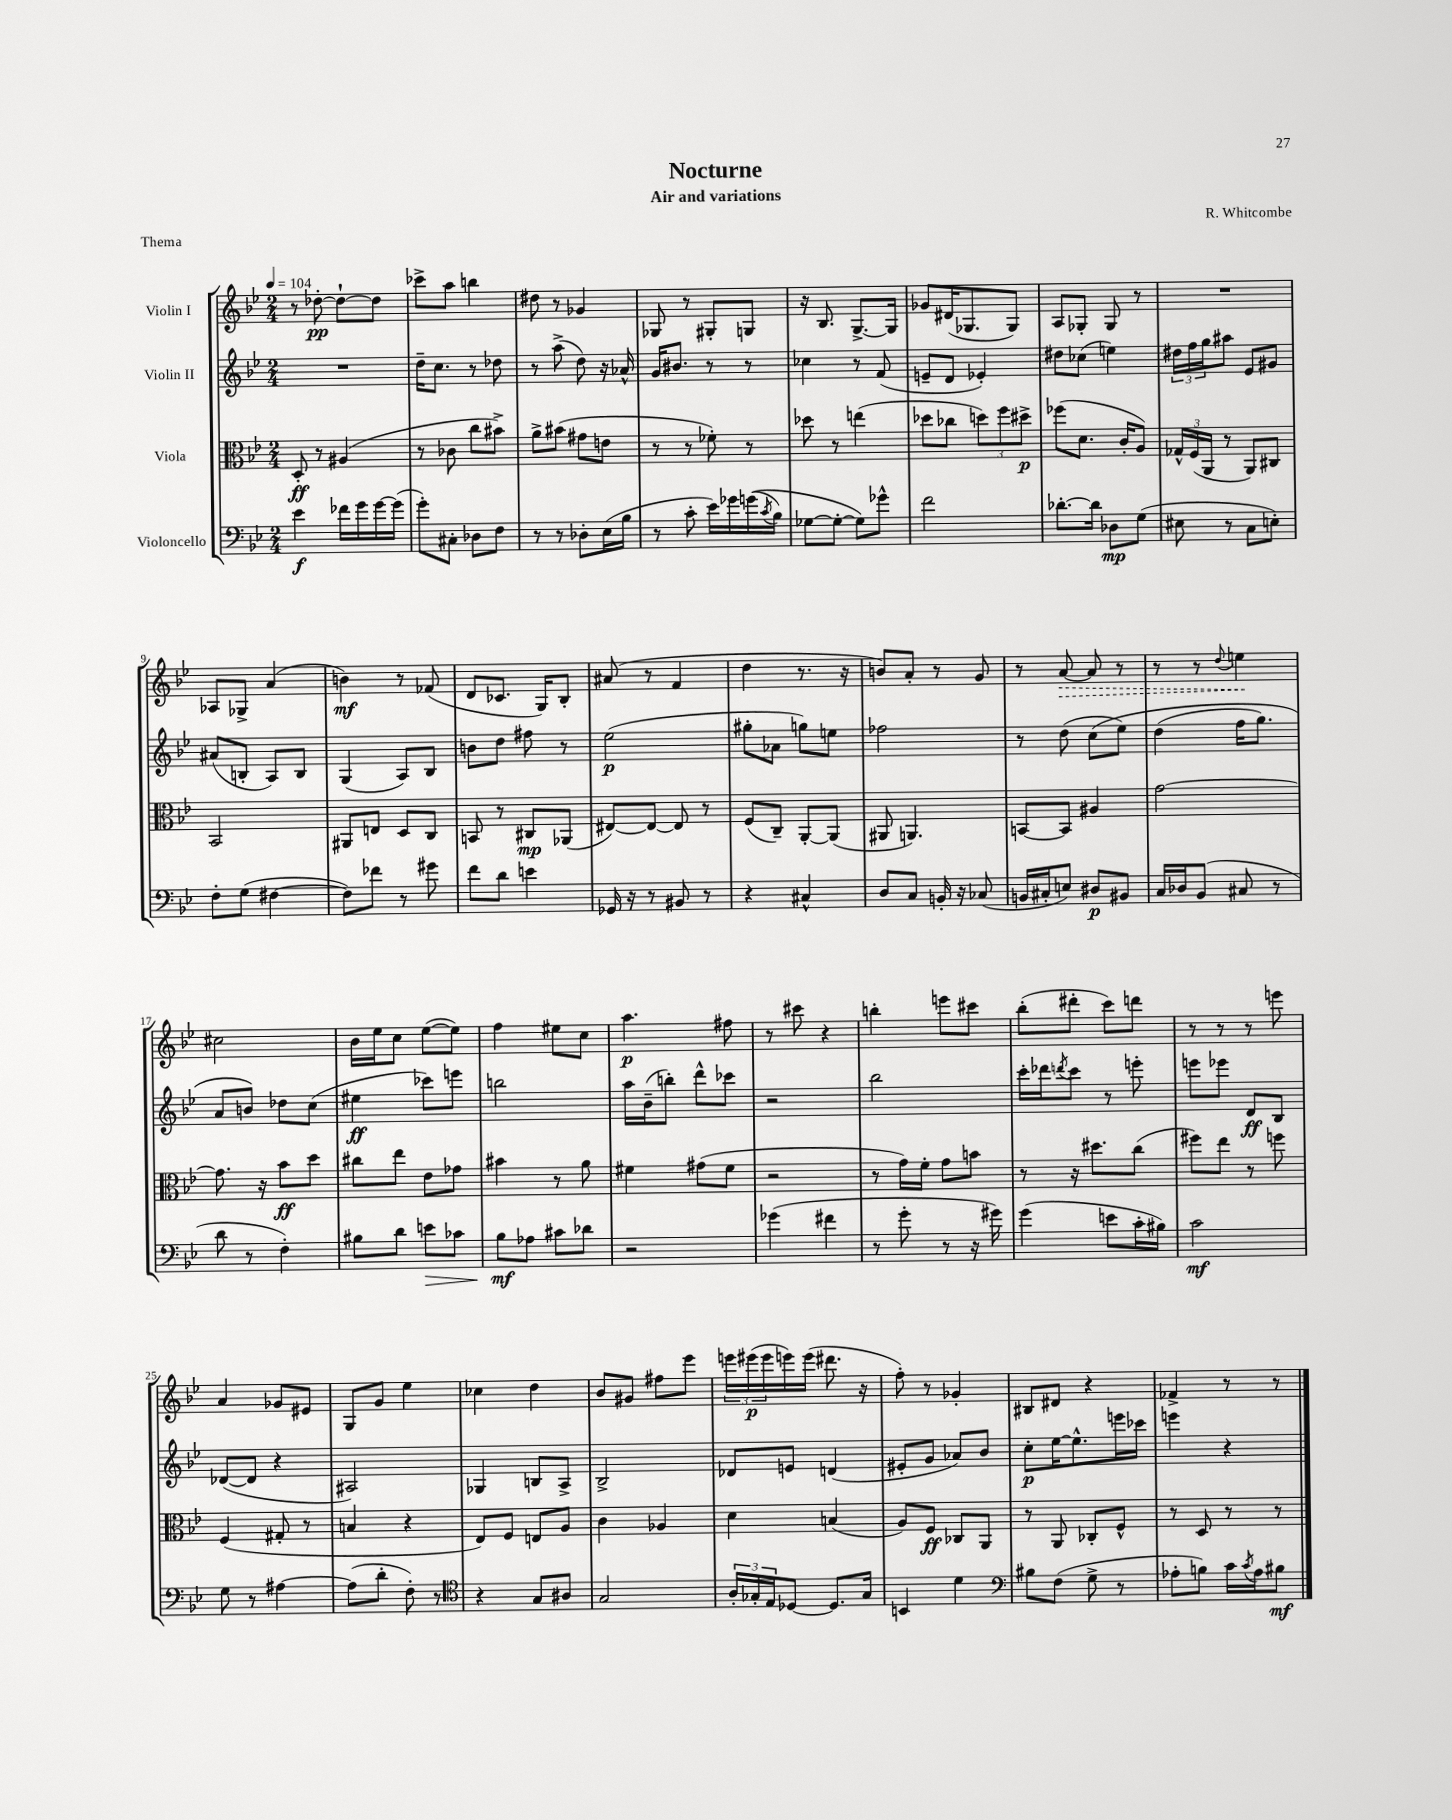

**kern	**dynam	**kern	**dynam	**kern	**dynam	**kern	**dynam
*part4	*part4	*part3	*part3	*part2	*part2	*part1	*part1
*staff4	*staff4	*staff3	*staff3	*staff2	*staff2	*staff1	*staff1
*I"Violoncello	*	*I"Viola	*	*I"Violin II	*	*I"Violin I	*
*clefF4	*	*clefC3	*	*clefG2	*	*clefG2	*
*k[b-e-]	*	*k[b-e-]	*	*k[b-e-]	*	*k[b-e-]	*
*M2/4	*	*M2/4	*	*M2/4	*	*M2/4	*
*MM104	*	*MM104	*	*MM104	*	*MM104	*
=1	=1	=1	=1	=1	=1	=1	=1
4e-\	f	8D'/	ff	2r	.	8r	.
.	.	8r	.	.	.	[8dd-X'\	pp
16f-X\LL	.	(4A#X/	.	.	.	8dd-`\L_	.
16g\	.	.	.	.	.	.	.
[16g\	.	.	.	.	.	8dd-\J]	.
(16g\JJ]	.	.	.	.	.	.	.
=2	=2	=2	=2	=2	=2	=2	=2
8g'\L)	.	8r	.	16dd~\KL	.	8ccc-X^\L	.
.	.	.	.	8.cc\J	.	.	.
8C#X'\J	.	8c-X\	.	.	.	8aa\J	.
8D-X\L	.	8cc\L	.	8r	.	4bbn\	.
8F\J	.	8b#X^\J)	.	8dd-X\	.	.	.
=3	=3	=3	=3	=3	=3	=3	=3
8r	.	8a^\L	.	8r	.	8dd#X\	.
8r	.	(8b#X\J	.	(8aa^\	.	8r	.
8D-X'\L	.	8g#X\L	.	8dd\)	.	4g-X/	.
(16E-\L	.	8en\J	.	16r	.	.	.
16B-\JJ	.	.	.	16a-X^^/	.	.	.
=4	=4	=4	=4	=4	=4	=4	=4
8r	.	8r	.	16g/KL	.	8G-X/	.
.	.	.	.	8.b#X/J	.	.	.
8c'\	.	8r	.	.	.	8r	.
16e-\LL)	.	8f-X'\)	.	8r	.	8G#X'/L	.
16g-X\	.	.	.	.	.	.	.
((16gn\	.	8r	.	8r	.	8Gn/J	.
8qc/	.	.	.	.	.	.	.
16B-\JJ)	.	.	.	.	.	.	.
=5	=5	=5	=5	=5	=5	=5	=5
[8G-X\L	.	8dd-X\	.	4cc-X\	.	16r	.
.	.	.	.	.	.	8.B-/	.
8G-'\J_	.	8r	.	.	.	.	.
8G-\L])	.	(4een\	.	8r	.	[8.G^/L	.
8g-X^^\J	.	.	.	(8f/	.	.	.
.	.	.	.	.	.	16G/Jk]	.
=6	=6	=6	=6	=6	=6	=6	=6
2f\	.	8dd-X\L	.	8en~/L	.	8g-X/L	.
.	.	8cc-X\J	.	8d/J	.	(16d#X/K	.
.	.	.	.	.	.	8.G-X/	.
.	.	12ddn\L)	.	4e-X'/)	.	.	.
.	.	12ff\	.	.	.	.	.
.	.	.	.	.	.	8G-/J)	.
.	.	12dd#X^\J	p	.	.	.	.
=7	=7	=7	=7	=7	=7	=7	=7
[8.d-X'\L	.	(8ff-X\L	.	8dd#X\L	.	8A/L	.
.	.	8.d\J	.	(8cc-X\J	.	8G-X'/J	.
16d-\Jk]	.	.	.	.	.	.	.
8D-X\L	mp	.	.	4een\)	.	8G-/	.
.	.	16c'/KL	.	.	.	.	.
(8G\J	.	8A/J)	.	.	.	8r	.
=8	=8	=8	=8	=8	=8	=8	=8
8E#X\	.	24G-X^^/LL	.	24dd#X\LL	.	2r	.
.	.	(24F/	.	24ff\	.	.	.
.	.	24AA/JJ	.	24gg\J	.	.	.
8r	.	8r	.	8aa#X\J	.	.	.
8C\L	.	8AA/L)	.	8e-/L	.	.	.
8En'\J)	.	8C#X/J	.	8g#X/J	.	.	.
!!LO:LB:g=z
=9	=9	=9	=9	=9	=9	=9	=9
8F'\L	.	2BB-/	.	(8a#X/L	.	8A-X/L	.
(8G\J	.	.	.	8Bn'/J	.	8G-X^/J	.
[4F#X\	.	.	.	8A/L)	.	(4a/	.
.	.	.	.	8B/J	.	.	.
=10	=10	=10	=10	=10	=10	=10	=10
8F#\L])	.	8AA#X/L	.	(4G/	.	4bn\)	mf
8f-X\J	.	8En/J	.	.	.	.	.
8r	.	8D/L	.	8A/L)	.	8r	.
8g#X\	.	8C/J	.	8B-/J	.	(8f-X/	.
=11	=11	=11	=11	=11	=11	=11	=11
8f\L	.	8BBn/	.	8bn\L	.	8d/L	.
8d\J	.	8r	.	8dd\J	.	8.c-X/J	.
4en\	.	8C#X/L	mp	8ff#X\	.	.	.
.	.	.	.	.	.	16G/KL)	.
.	.	(8AA-X/J	.	8r	.	8B-'/J	.
=12	=12	=12	=12	=12	=12	=12	=12
16GG-X/	.	[8E#X/L)	.	(2ee-\	p	(8a#X/	.
16r	.	.	.	.	.	.	.
8r	.	8E#/J_	.	.	.	8r	.
8BB#X/	.	8E#/]	.	.	.	4f/	.
8r	.	8r	.	.	.	.	.
=13	=13	=13	=13	=13	=13	=13	=13
4r	.	(8F/L	.	8gg#X'\L	.	4dd\	.
.	.	8C~/J)	.	8a-X\J	.	.	.
4C#X^^/	.	[8AA'/L	.	8ggn\L)	.	8.r	.
.	.	(8AA/J]	.	8een\J	.	.	.
.	.	.	.	.	.	16r	.
=14	=14	=14	=14	=14	=14	=14	=14
8D/L	.	8AA#X/	.	2ff-X\	.	8bn/L)	.
8C/J	.	4.AAn/)	.	.	.	8a'/J	.
16BBn'/	.	.	.	.	.	8r	.
16r	.	.	.	.	.	.	.
(8C-X/	.	.	.	.	.	8g/	.
=15	=15	=15	=15	=15	=15	=15	=15
16BBn/LL	.	[8BBn/L	.	8r	.	8r	.
16C#X'/J	.	.	.	.	.	.	.
!	!	!	!	!	!	!	!LO:HP:b
8En/J)	.	8BB/J]	.	(8dd\	.	[8a/	>
8D#X/L	p	4A#X/	.	(8cc\L	.	8a/]	.
8BB#X/J	.	.	.	8ee-\J)	.	8r	.
=16	=16	=16	=16	=16	=16	=16	=16
16C/LL	.	[2g\	.	(4dd\	.	8r	.
16D-X/J	.	.	.	.	.	.	.
(8BB-/J	.	.	.	.	.	8r	.
.	.	.	.	.	.	8qqdd/	.
8C#X/	.	.	.	16ff\KL	.	4een\	.
.	.	.	.	8.gg\J)	.	.	.
8r	.	.	.	.	.	.	.
.	.	.	.	.	.	.	]
!!LO:LB:g=z
=17	=17	=17	=17	=17	=17	=17	=17
8d\	.	8.g\]	.	8a/L	.	2cc#X\	.
8r	.	.	.	8bn/J)	.	.	.
.	.	16r	.	.	.	.	.
4F'\)	.	8b-\L	ff	8dd-X\L	.	.	.
.	.	8dd\J	.	(8cc\J	.	.	.
=18	=18	=18	=18	=18	=18	=18	=18
8B#X\L	.	8cc#X\L	.	4ee#X\	ff	16b-\LL	.
.	.	.	.	.	.	16ee-\J	.
8d\J	.	8ee-\J	.	.	.	8cc\J	.
!	!LO:HP:b	!	!	!	!	!	!
8en\L	>	8e-\L	.	8ccc-X\L)	.	([8ee-\L	.
8c-X\J	.	8g-X\J	.	8eeen\J	.	8ee-\J])	.
=19	=19	=19	=19	=19	=19	=19	=19
8B-\L	mf	4b#X\	.	2bbn\	.	4ff\	.
8A-X\J	]	.	.	.	.	.	.
8c#X\L	.	8r	.	.	.	8ee#X\L	.
8d-X\J	.	8a\	.	.	.	8cc\J	.
=20	=20	=20	=20	=20	=20	=20	=20
2r	.	4f#X\	.	16aa\LL	.	4.aa\	p
.	.	.	.	(16b-~\J	.	.	.
.	.	.	.	8bbn'\J)	.	.	.
.	.	(8g#X\L	.	8ddd^^\L	.	.	.
.	.	8f#\J	.	8ccc-X\J	.	8ff#X\	.
=21	=21	=21	=21	=21	=21	=21	=21
(4g-X\	.	2r	.	2r	.	8r	.
.	.	.	.	.	.	8ccc#X\	.
4f#X\	.	.	.	.	.	4r	.
=22	=22	=22	=22	=22	=22	=22	=22
8r	.	8r	.	2bb-\	.	4bbn'\	.
8g'\	.	16g\LL)	.	.	.	.	.
.	.	16f'\JJ	.	.	.	.	.
8r	.	8g\L	.	.	.	8eeen\L	.
16r	.	8bn\J	.	.	.	8ccc#X\J	.
16g#X\)	.	.	.	.	.	.	.
=23	=23	=23	=23	=23	=23	=23	=23
(4g\	.	8r	.	16ccc'\LL	.	(8bb-'\L	.
.	.	.	.	16ddd-X\J	.	.	.
.	.	.	.	8qdddn/	.	.	.
.	.	16r	.	8ccc\J	.	8ddd#X'\J	.
.	.	8.dd#X\L	.	.	.	.	.
8en\L	.	.	.	8r	.	8ccc\L)	.
16c'\L	.	(8cc\J	.	8eeen'\	.	8dddn\J	.
16B#X\JJ)	.	.	.	.	.	.	.
=24	=24	=24	=24	=24	=24	=24	=24
2c\	mf	8ff#X\L)	.	8eeen\L	.	8r	.
.	.	8ee-\J	.	8eee-X\J	.	8r	.
.	.	8r	.	8d/L	ff	8r	.
.	.	8ffn\	.	8B-/J	.	8eeen\	.
!!LO:LB:g=z
=25	=25	=25	=25	=25	=25	=25	=25
8G\	.	(4F/	.	([8d-X/L	.	4a/	.
8r	.	.	.	8d-/J]	.	.	.
[4A#X\	.	8G#X'/	.	4r	.	8g-X/L	.
.	.	8r	.	.	.	8e#X/J	.
=26	=26	=26	=26	=26	=26	=26	=26
(8A#\L]	.	4Bn/	.	2A#X/)	.	8G/L	.
8d'\J	.	.	.	.	.	8g/J	.
8F'\)	.	4r	.	.	.	4ee-\	.
8r	.	.	.	.	.	.	.
=27	=27	=27	=27	=27	=27	=27	=27
*clefC4	*	*	*	*	*	*	*
4r	.	8E-/L)	.	4G-X/	.	4cc-X\	.
.	.	8F/J	.	.	.	.	.
8G/L	.	8En/L	.	8Bn/L	.	4dd\	.
8A#X/J	.	8A/J	.	8A^/J	.	.	.
=28	=28	=28	=28	=28	=28	=28	=28
2G/	.	4c\	.	2B-^/	.	8b-/L	.
.	.	.	.	.	.	8g#X/J	.
.	.	4A-X/	.	.	.	8ff#X\L	.
.	.	.	.	.	.	8eee-\J	.
=29	=29	=29	=29	=29	=29	=29	=29
24A'/LL	.	4d\	.	8d-X/L	.	24eeen\LL	.
24G-X'/	.	.	.	.	.	(24eee#X\	p
24E-/J	.	.	.	.	.	24eee#\	.
[8D-X/J	.	.	.	8en/J	.	16eeen\)	.
.	.	.	.	.	.	(16eee\JJ	.
8.D-/L]	.	(4Bn/	.	(4dn/	.	8.ddd#X\	.
16G-/Jk	.	.	.	.	.	16r	.
=30	=30	=30	=30	=30	=30	=30	=30
4BBn/	.	8A/L)	.	8e#X'/L	.	8ff'\)	.
.	.	8F/J	ff	8g/J	.	8r	.
4d\	.	8C-X/L	.	8a-X/L)	.	4g-X'/	.
.	.	8AA/J	.	8b-/J	.	.	.
=31	=31	=31	=31	=31	=31	=31	=31
*clefF4	*	*	*	*	*	*	*
8B#X\L	.	8r	.	8cc'\L	p	8B#X/L	.
(8F\J	.	8AA/	.	[16ee-\K	.	8d#X/J	.
.	.	.	.	8.ee-^^\]	.	.	.
8G^\	.	8C-X'/L	.	.	.	4r	.
8r	.	8F^^/J	.	16eeen\L	.	.	.
.	.	.	.	16ccc-X\JJ	.	.	.
=32	=32	=32	=32	=32	=32	=32	=32
8A-X'\L	.	8r	.	4eeen\	.	4f-X^/	.
8Bn\J)	.	8D/	.	.	.	.	.
16c\LL	.	8r	.	4r	.	8r	.
8qc/	.	.	.	.	.	.	.
16A-\J	.	.	.	.	.	.	.
8B#X\J	mf	8r	.	.	.	8r	.
==	==	==	==	==	==	==	==
*-	*-	*-	*-	*-	*-	*-	*-
